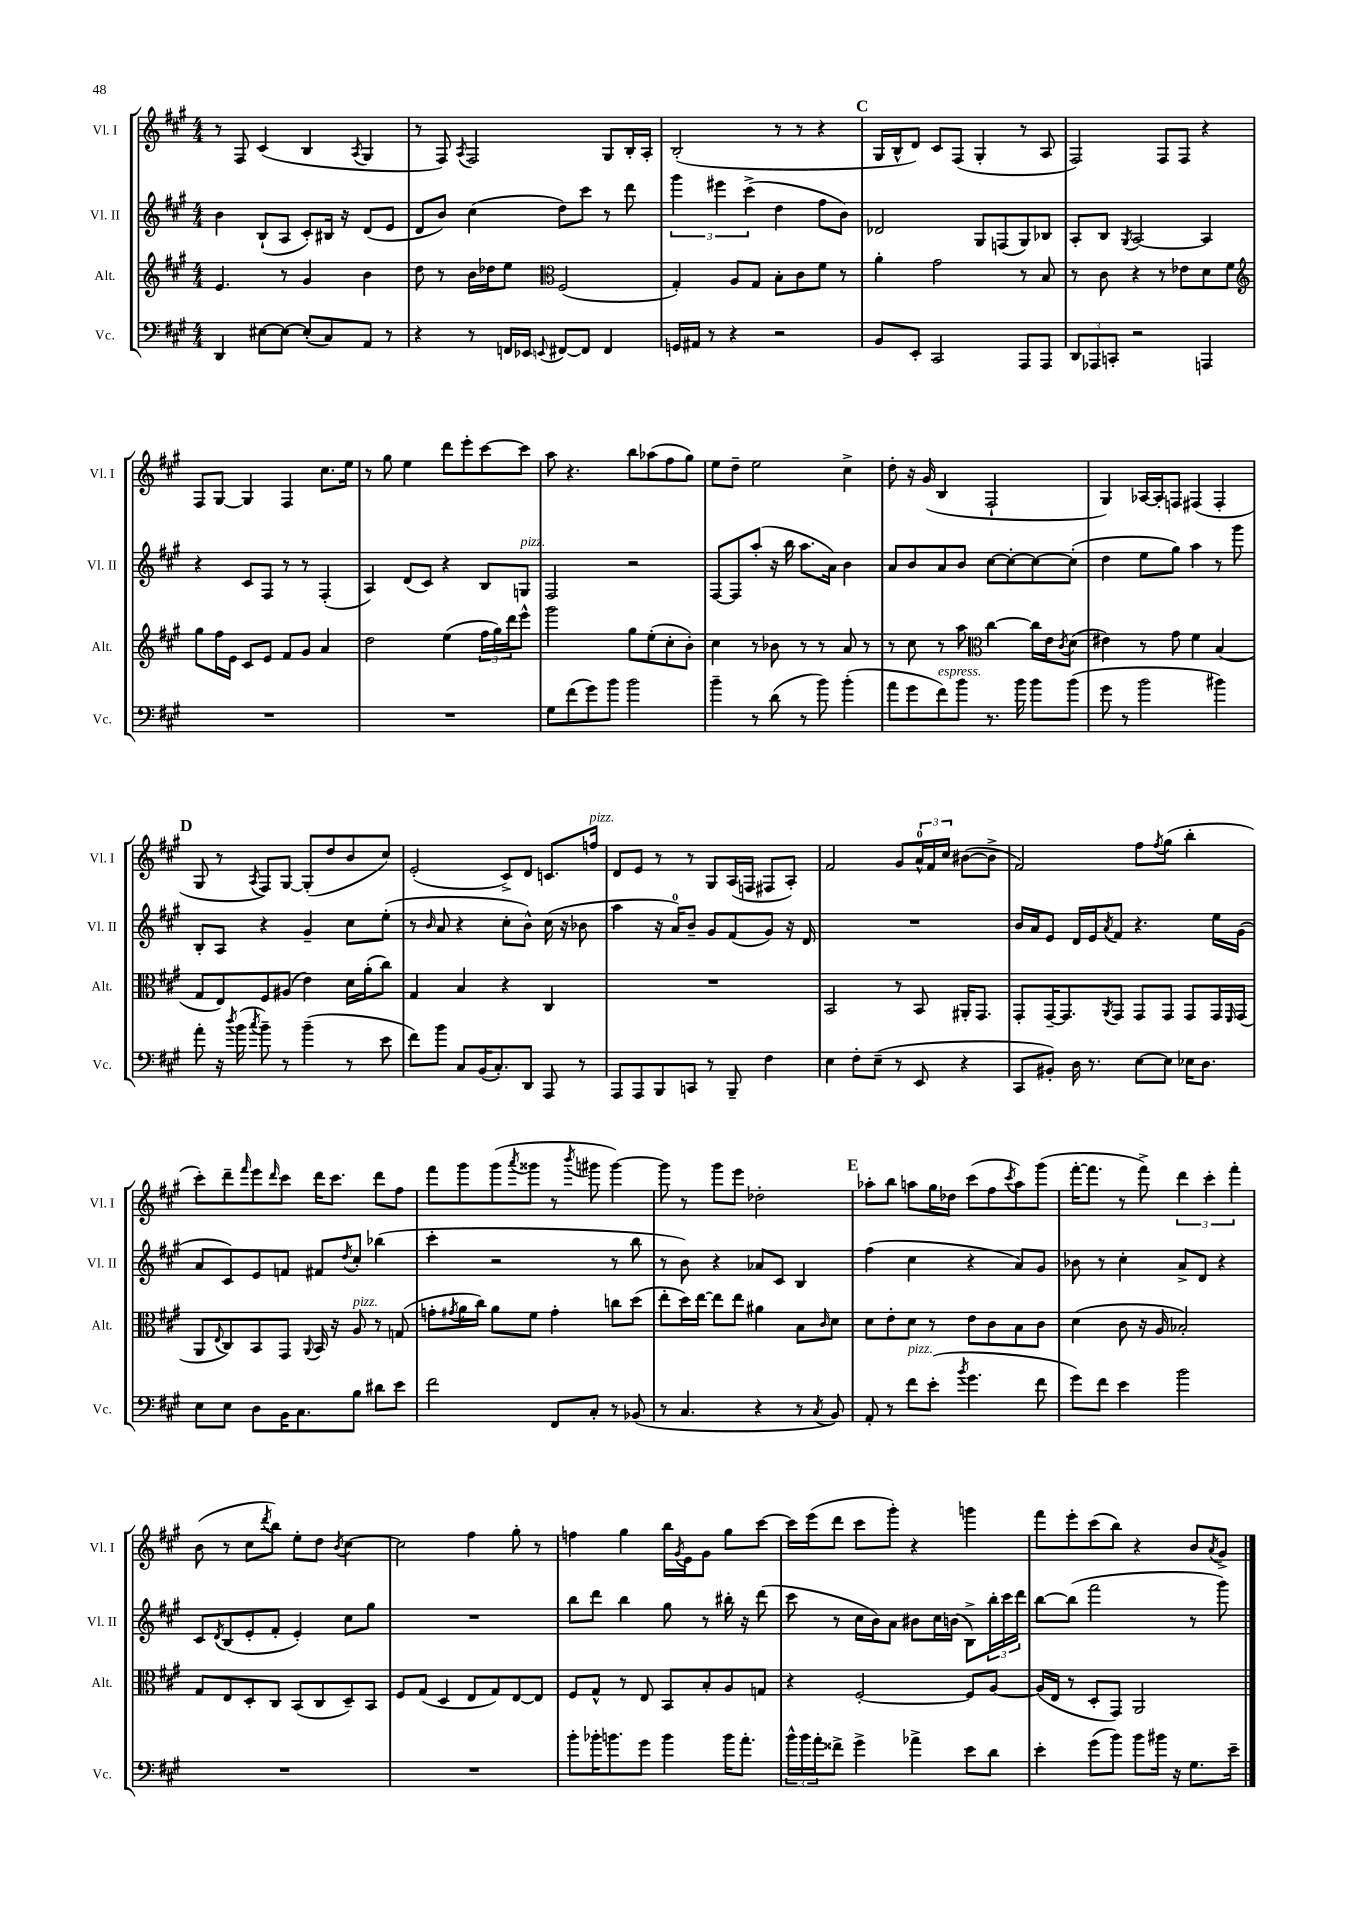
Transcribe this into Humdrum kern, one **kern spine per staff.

**kern	**kern	**kern	**kern
*part4	*part3	*part2	*part1
*staff4	*staff3	*staff2	*staff1
*I"Vc.	*I"Alt.	*I"Vl. II	*I"Vl. I
*I'Vc.	*I'Alt.	*I'Vl. II	*I'Vl. I
*clefF4	*clefG2	*clefG2	*clefG2
*k[f#c#g#]	*k[f#c#g#]	*k[f#c#g#]	*k[f#c#g#]
*M4/4	*M4/4	*M4/4	*M4/4
=77	=77	=77	=77
4DD/	4.e/	4b\	8r
.	.	.	8F#/
[8E#X\L	.	(8B`/L	(4c#/
8E#\J_	8r	8A/J	.
(8E#'/L]	4g#/	8c#'/L)	4B/
8C#/)	.	16B#X/Jk	.
.	.	16r	.
.	.	.	8qA/
8AA/J	4b\	(8d/L	4G#/
8r	.	8e/J	.
=78	=78	=78	=78
4r	8dd\	8d/L	8r
.	8r	8b/J)	8F#/)
.	.	.	8qA/
8r	16b\LL	(4cc#\	2F#/
.	16dd-X\J	.	.
16FFn/LL	8ee\J	.	.
16EE-X/JJ	.	.	.
8qqEEn/	.	.	.
*	*clefC3	*	*
[8FF#X/L	(2F#/	8dd\L)	.
8FF#/J]	.	8ccc#\J	.
4FF#/	.	8r	8G#/L
.	.	8ddd\	16B'/L
.	.	.	16A'/JJ
=79	=79	=79	=79
16GGn/LL	4G#'/)	6ggg#\	(2B'/
16AA#X/JJ	.	.	.
8r	.	.	.
.	.	6eee#X\	.
4r	8A/L	.	.
.	.	(6ccc#^\	.
.	8G#/J	.	.
2r	8B'\L	4dd\	8r
.	8c#\	.	8r
.	8f#\J	8ff#\L	4r
.	8r	8b\J)	.
!!LO:REH:place=s1:t=C
=80	=80	=80	=80
8BB/L	4a'\	2d-X/	16G#/LL
.	.	.	16B^^/J
8EE'/J	.	.	8d/J)
2CC#/	2g#\	.	8c#/L
.	.	.	(8F#/J
.	.	8G#/L	4G#'/
.	.	(8Fn/	.
8AAA/L	8r	8G#/)	8r
8AAA/J	8B/	8B-X/J	8A/
=81	=81	=81	=81
12DD/L	8r	8A'/L	2F#/)
12AAA-X/	.	.	.
.	8c#\	8B/J	.
12CCn'/J	.	.	.
.	.	8qG#/	.
2r	4r	[2A/	.
.	8r	.	8F#/L
.	8e-X\L	.	8F#/J
4AAAn/	8d\	4A/]	4r
.	8f#\J	.	.
!!LO:LB:g=z
=82	=82	=82	=82
*	*clefG2	*	*
1r	8gg#\L	4r	8F#/L
.	16ff#\L	.	[8G#/J
.	16e\JJ	.	.
.	8c#/L	8c#/L	4G#/]
.	8e/J	8F#/J	.
.	8f#/L	8r	4F#/
.	8g#/J	8r	.
.	4a/	(4F#'/	8.cc#\L
.	.	.	16ee\Jk
=83	=83	=83	=83
1r	2dd\	4A/)	8r
.	.	.	8gg#\
.	.	(8d/L	4ee\
.	.	8c#/J)	.
.	(4ee\	4r	8ddd\L
.	.	.	8eee'\
.	24ff#\LL	8B/L	[8ccc#\
.	24gg#\)	.	.
.	24ddd\J	.	.
!	!	!LO:TX:a:i:t=pizz.	!
.	8eee^^\J	8Gn/J	8ccc#\J]
=84	=84	=84	=84
8G#\L	2ggg#\	2F#/	8aa\
(8f#\	.	.	4.r
8g#\)	.	.	.
8b\J	.	.	.
2b\	8gg#\L	2r	8bb\L
.	(8ee'\	.	(8aa-X\
.	8cc#'\	.	8ff#\
.	8b'\J)	.	8gg#\J)
=85	=85	=85	=85
4b~\	4cc#\	[8F#/L	8ee\L
.	.	8F#/]	8dd~\J
8r	8r	(8aa'/J	2ee\
(8d\	8b-X\	16r	.
.	.	16bb\	.
8r	8r	8.aa\L	.
8b\)	8r	.	.
.	.	16a\Jk)	.
(4b'\	8a/	4b\	4cc#^\
.	8r	.	.
=86	=86	=86	=86
8a\L	8r	8a/L	8dd'\
8g#\	8cc#\	8b/	16r
.	.	.	(16g#/
!LO:TX:a:i:t=espress.	!	!	!
8f#\)	8r	8a/	4B/
8b\J	8aa\	8b/J	.
*	*clefC3	*	*
8.r	[4cc#\	[8cc#\L	2F#`/
.	.	8cc#'\_	.
16b\	.	.	.
8b\L	16cc#\LL]	8cc#\_	.
.	16e\J	.	.
.	8qc#/	.	.
(8b\J	(8d\J	(8cc#'\J]	.
=87	=87	=87	=87
8g#\	4e#X\)	4dd\	4G#/)
8r	.	.	.
2b\	8r	8ee\L	[16A-X/LL
.	.	.	16A-'/J]
.	8g#\	8gg#\J)	8Fn/J
.	4f#\	4aa\	(4F#X/
4b#X\)	(4B/	8r	4F#'/
.	.	8ggg#\	.
!!LO:LB:g=z
!!LO:REH:place=s1:t=D
=88	=88	=88	=88
8a'\	8G#/L	8B'/L	8G#/
16r	8E/)	8A/J	8r
8qdd/	.	.	.
(16b\	.	.	.
8qcc#/	.	.	8qA/
8b~\)	8F#/	4r	8F#/L)
8r	(8A#X/J	.	[8G#/J
(4b~\	4e\)	4g#~/	(8G#'/L]
.	.	.	8dd/
8r	16d\LL	8cc#\L	8b/
.	(16a'\J	.	.
8e\	8cc#\J)	(8ee'\J	8cc#/J)
=89	=89	=89	=89
8f#\L)	4G#/	8r	(2e'/
.	.	16qqb/	.
8b\J	.	8a/	.
8C#/L	4B/	4r	.
(16BB/K	.	.	.
8.C#'/)	.	.	.
.	4r	8cc#'\L	8c#^/L)
8DD/J	.	8b^^\J)	8d/J
8AAA/	4C#/	(16cc#\	8.cn/L
.	.	16r	.
8r	.	8b-X\	.
!	!	!	!LO:TX:a:i:t=pizz.
.	.	.	16ffn/Jk
=90	=90	=90	=90
8AAA/L	1r	4aa\	8d/L
8AAA/	.	.	8e/J
8BBB/	.	16r	8r
.	.	16a/KL)	.
8CCn/J	.	8b~/J	8r
8r	.	8g#/L	8G#/L
8BBB~/	.	(8f#/	(16A/L
.	.	.	16Fn/JJ
4F#\	.	8g#/J)	8F#X/L
.	.	16r	8A'/J)
.	.	16d/	.
=91	=91	=91	=91
4E\	2BB/	1r	2f#/
8F#'\L	.	.	.
(8E~\J	.	.	.
8r	8r	.	8g#/L
8EE/	8BB/	.	24a^^/L
.	.	.	24f#/
.	.	.	24cc#/JJ
4r	16AA#X'/KL	.	([8b#X\L
.	8.GG#/J	.	.
.	.	.	8b#^\J]
=92	=92	=92	=92
8CC#/L	8GG#'/L	16b/LL	2f#/)
.	.	16a/J	.
8BB#X'/J)	[16GG#~/K	8e/J	.
.	8.GG#/]	.	.
16D\	.	16d/LL	.
8.r	.	16e/J	.
.	8qAA/	8qa/	.
.	8GG#/J	8f#/J	.
[8E\L	8GG#/L	4.r	8ff#\L
.	.	.	8qff#/
8E\J]	8GG#/J	.	(8gg#\J
16E-X\KL	8GG#/L	.	4bb'\
8.D\J	.	.	.
.	16GG#/L	16ee\LL	.
.	16qqFF#/	.	.
.	(16GG#/JJ	(16g#\JJ	.
!!LO:LB:g=z
=93	=93	=93	=93
8E\L	8AA/L	8a/L	8ccc#'\L)
.	8qqE/	.	.
8E\J	8C#/)	8c#/)	8ddd~\
.	.	.	16qqfff#/
8D\L	8BB/	8e/	8eee\
.	.	.	16qqddd/
16BB\K	8GG#/J	8fn/J	8ccc#\J
8.C#\	.	.	.
.	8qqAA/	.	.
.	16BB/	8f#X/L	16ddd\KL
.	16r	.	8.ccc#\J
.	.	8qdd/	.
!	!LO:TX:a:i:t=pizz.	!	!
8B\J	8A/	8cc#'/J	.
8d#X\L	8r	(4bb-X\	8ddd\L
8e\J	(8Gn/	.	8ff#\J
=94	=94	=94	=94
2f#\	8gn'\L	4ccc#'\	8fff#\L
.	8qg#X/	.	.
.	16a\L	.	8ggg#\
.	16cc#\JJ)	.	.
.	8a\L	2r	(8ggg#\
.	.	.	8qaaa/
.	8f#\J	.	8ggg##X\J
8FF#/L	4g#'\	.	8r
.	.	.	8qbbb/
8C#'/J	.	.	8ggg#X\
8r	8ccn\L	8r	[4ggg#\)
(8BB-X/	(8dd\J	8bb\	.
=95	=95	=95	=95
8r	8ee'\L	8r	8ggg#\]
4.C#/	16dd\L)	8b\)	8r
.	[16ee\JJ	.	.
.	8ee\L]	4r	8ggg#\L
.	8ee\J	.	8eee\J
4r	4a#X\	8a-X/L	2dd-X'\
.	.	8c#/J	.
8r	8B\L	4B/	.
8qC#/	16qqc#/	.	.
8BB/)	8d\J	.	.
!!LO:REH:place=s1:t=E
=96	=96	=96	=96
8AA'/	8d\L	(4ff#\	8aa-X'\L
8r	8e'\	.	8bb\J
!LO:TX:a:i:t=pizz.	!	!	!
8f#\L	8d\J	4cc#\	8aan\L
(8e'\J	8r	.	16gg#\L
.	.	.	16dd-X\JJ
8qb/	.	.	.
4.g#\	8e\L	4r	(8ccc#\L
.	8c#\	.	8ff#\
.	.	.	8qccc#/
.	8B\	8a/L)	8aa\)
8f#\	8c#\J	8g#/J	(8ggg#\J
=97	=97	=97	=97
8g#\L)	(4d\	8b-X\	[16fff#'\KL
.	.	.	8.fff#\J]
8f#\J	.	8r	.
4e\	8c#\	4cc#'\	8r
.	16r	.	8fff#^\)
.	16A/	.	.
2b\	2B-X'/)	8a^/L	6ddd\
.	.	8d/J	.
.	.	.	6ccc#'\
.	.	4r	.
.	.	.	6fff#'\
!!LO:LB:g=z
=98	=98	=98	=98
1r	8G#/L	8c#/L	(8b\
.	.	8qd/	.
.	8E/	(8B/	8r
.	8D'/	8e'/	8cc#\L
.	.	.	8qddd/
.	8C#/J	8f#'/J	8bb\J)
.	(8BB/L	4e'/)	8ee'\L
.	8C#/	.	8dd\J
.	.	.	8qb/
.	8D~/)	8cc#\L	[4cc#\
.	8BB/J	8gg#\J	.
=99	=99	=99	=99
1r	8F#/L	1r	2cc#\]
.	(8G#/J	.	.
.	4D/	.	.
.	8E/L	.	4ff#\
.	8G#/)	.	.
.	[8E/	.	8gg#'\
.	8E/J]	.	8r
=100	=100	=100	=100
8b'\L	8F#/L	8bb\L	4ffn\
16b-X'\K	8G#^^/J	8ddd\J	.
8.bn\	.	.	.
.	8r	4bb\	4gg#\
8g#\J	8E/	.	.
4b\	8BB/L	8gg#\	16bb\LL
.	.	.	8qg#/
.	.	.	16e\J
.	8B'/	8r	8g#\J
16b\KL	8A/	16bb#X'\	8gg#\L
8.a'\J	.	16r	.
.	8Gn/J	(8ddd\	[8ccc#\J
=101	=101	=101	=101
24b^^\LL	4r	8ccc#\	16ccc#\LL]
24b\	.	.	.
.	.	.	(16eee\J
24a'\J	.	.	.
8f##X^\J	.	8r	8ddd\J
4g#^\	[2F#'/	16cc#\LL	8ccc#\L
.	.	16b\J)	.
.	.	8a\J	8ggg#'\J)
4a-X^\	.	8b#X\L	4r
.	.	16cc#\L	.
.	.	(16bn\JJ	.
8e\L	8F#/L]	8B^\L)	4gggn\
8d\J	[8A/J	24bb'\L	.
.	.	24ccc#\	.
.	.	24ddd\JJ	.
=102	=102	=102	=102
4e'\	(16A/LL]	[8bb\L	8fff#\L
.	16E/JJ	.	.
.	8r	(8bb\J]	8eee'\
(8g#\L	8D'/L	2fff#\	(8ccc#\
8b\J)	8GG#/J)	.	8bb\J)
8b\L	2AA/	.	4r
16b#X\Jk	.	.	.
16r	.	.	.
8.G#\L	.	8r	8b/L
.	.	.	8qa/
.	.	8ggg#\)	8g#^/J
16e~\Jk	.	.	.
==	==	==	==
*-	*-	*-	*-
